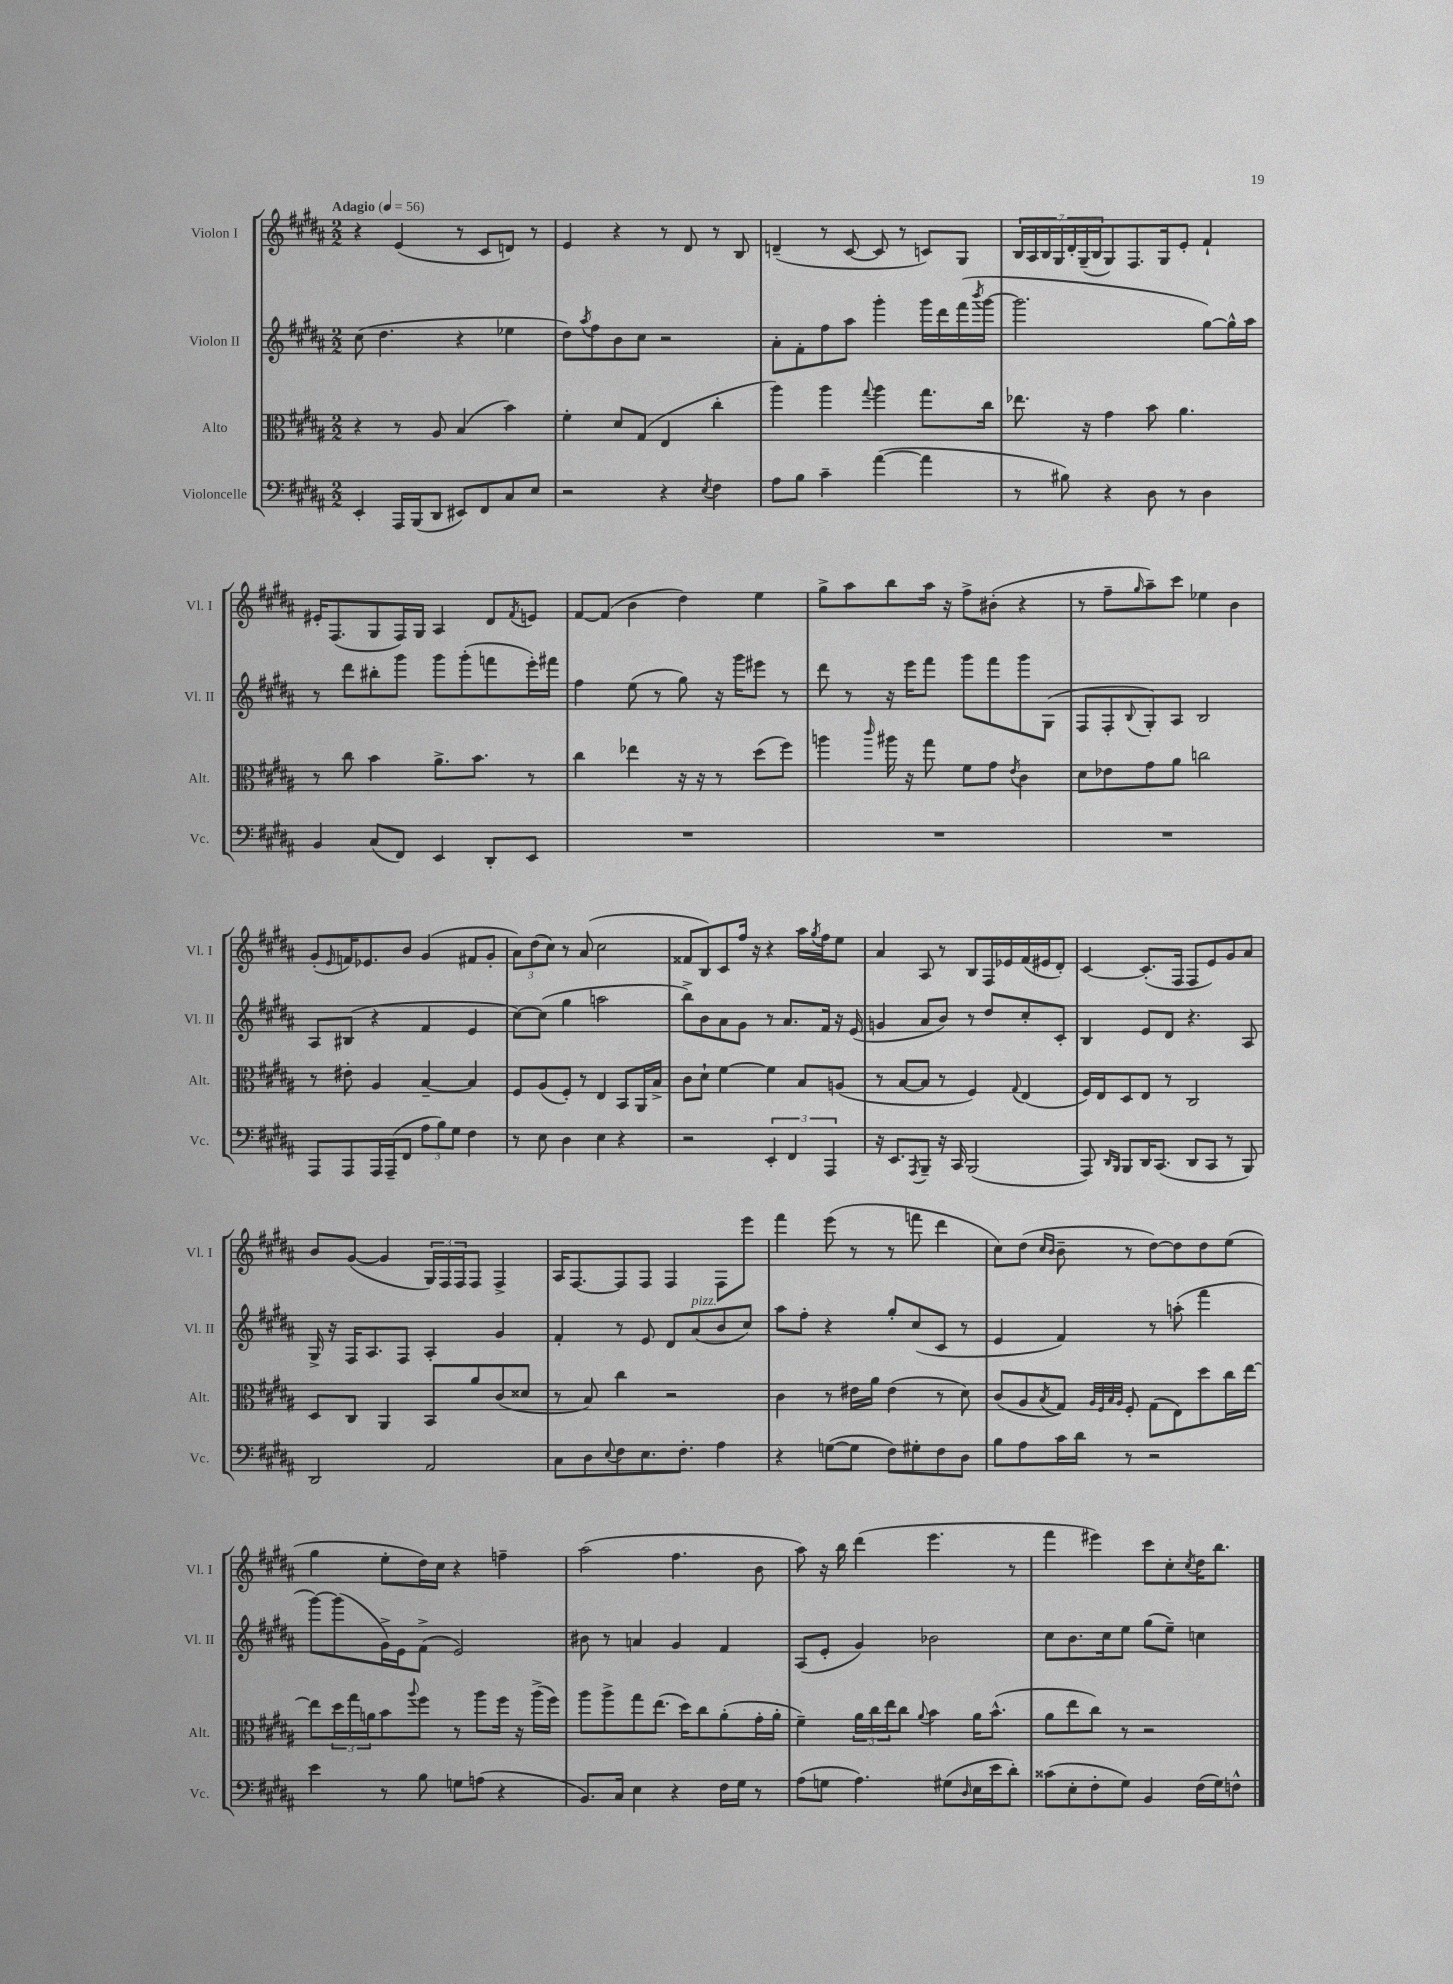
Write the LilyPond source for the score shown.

<<
\new StaffGroup <<
\new Staff = "s0" \with { instrumentName = "Violon I" shortInstrumentName = "Vl. I" } {
    \clef treble \key b \major \numericTimeSignature \time 2/2 \tempo "Adagio" 4 = 56
    r4 e'4( r8 cis'8 d'8) r8 |
    e'4 r4 r8 dis'8 r8 b8 |
    d'4--( r8 cis'8~ cis'8 r8 c'8) gis8 |
    \tuplet 7/4 { b16 ais16 b16 gis16 dis'16-. gis16--( b16 } gis8) fis8. gis16 e'8-. fis'4-! |
    eis'16-. fis8.( gis8 fis16) gis16 ais4 dis'8 \acciaccatura { fis'8 } e'8 |
    fis'8~ fis'8( b'4 dis''4) e''4 |
    gis''8-> ais''8 b''8 ais''16 r16 fis''8-> bis'8-.( r4 |
    r8 fis''8-- \grace { gis''16 } ais''8--) cis'''8 ees''4 b'4 |
    gis'8-.( \grace { e'16 } f'16) ees'8. b'8 gis'4( fis'8 gis'8-. |
    \tuplet 3/2 { ais'8) dis''8( cis''8) } r8 ais'8( cis''2 |
    fisis'8 b8) cis'8 fis''16 r16 r4 ais''16 \acciaccatura { gis''8 } fis''16 e''8 |
    ais'4 ais8 r8 b8 fis16 ees'16 fis'16( eis'16 dis'8-.) |
    cis'4~ cis'8.-.( fis16 fis8 e'8) gis'8 ais'8 |
    b'8 gis'8~( gis'4 \tuplet 3/2 { gis16) fis16 fis16 } fis8 fis4-> |
    ais16 fis8.~ fis8 fis8 fis4 fis8 e'''8 |
    fis'''4 e'''8( r8 r8 f'''8 dis'''4 |
    cis''8) dis''8( \grace { cis''16 b'16 } b'8-- r8 dis''8~) dis''8 dis''8 e''8( |
    gis''4 e''8-. dis''16) cis''16 r4 f''4-- |
    ais''2( fis''4. b'8 |
    ais''8) r16 b''16 dis'''4( e'''4. r8 |
    fis'''4 eis'''4) cis'''8 cis''8-. \acciaccatura { cis''8 } dis''16 b''8. \bar "|." |
}
\new Staff = "s1" \with { instrumentName = "Violon II" shortInstrumentName = "Vl. II" } {
    \clef treble \key b \major \numericTimeSignature \time 2/2
    cis''8( dis''4. r4 ees''4 |
    dis''8) \acciaccatura { ais''8 } fis''8 b'8 cis''8 r2 |
    ais'8-. fis'8-. fis''8 ais''8 gis'''4-. gis'''16 dis'''16 fis'''16( \acciaccatura { b'''8 } gis'''16~ |
    gis'''2. gis''8~) gis''16-^ ais''16 |
    r8 dis'''8 bis''8-. gis'''8 gis'''8 gis'''8-.( f'''8 e'''16-.) fis'''16 |
    fis''4 e''8( r8 gis''8) r16 gis'''16 eis'''8 r8 |
    dis'''8 r8 r16 e'''16 fis'''8 gis'''8 fis'''8 gis'''8 gis8( |
    fis8 fis8-. \appoggiatura { b8 } gis8-.) ais8 b2 |
    ais8 bis8( r4 fis'4 e'4 |
    cis''8~) cis''8( gis''4 a''2 |
    b''8->) b'8 ais'8 gis'8 r8 ais'8. fis'16 r16 e'16( |
    g'4 ais'8 b'8) r8 dis''8 cis''8-. cis'8-. |
    b4 e'8 dis'8 r4. ais8 |
    gis16-> r16 fis16 ais8. fis8 ais4-. gis'4 |
    fis'4-. r8 e'8 dis'8 ais'8^\markup { \italic "pizz." }( b'8 cis''8) |
    ais''8 fis''8-. r4 gis''8-. cis''8( cis'8 r8 |
    e'4 fis'4) r8 a''8-.( fis'''4 |
    gis'''8~) gis'''8( gis'16->) e'16 fis'8->( e'2) |
    bis'8 r8 a'4 gis'4 fis'4 |
    ais8( e'8-. gis'4) bes'2 |
    cis''8 b'8. cis''16 e''8 gis''8( e''8--) c''4 \bar "|." |
}
\new Staff = "s2" \with { instrumentName = "Alto" shortInstrumentName = "Alt." } {
    \clef alto \key b \major \numericTimeSignature \time 2/2
    r4 r8 ais8 b4( b'4) |
    fis'4-. dis'8 gis8( e4 cis''4-. |
    ais''4) ais''4 \appoggiatura { gis''8 } ais''4 gis''8. cis''16 |
    ees''8. r16 gis'4 b'8 ais'4. |
    r8 cis''8 b'4 ais'8.-> b'8. r8 |
    cis''4 ees''4 r16 r16 r8 dis''8( fis''8) |
    a''4 \grace { cis'''16 } ais''16 r16 gis''8 fis'8 gis'8 \acciaccatura { e'8 } cis'4 |
    dis'8 ees'8 gis'8 ais'8 c''2 |
    r8 eis'8-. ais4 b4~-- b4 |
    fis8 ais8( fis8-.) r8 e4 b,8 ais,16 b16-> |
    cis'8 dis'8-! fis'4~ fis'4 b8 a8( |
    r8 b8~ b8 r8 fis4) \appoggiatura { gis8 } e4( |
    fis16) e16 dis8 e8 r8 cis2 |
    dis8 cis8 ais,4 b,8 ais'8 cis'8( disis'8 |
    r8 b8) cis''4 r2 |
    cis'4 r8 eis'16 ais'16 eis'4( r8 dis'8) |
    cis'8( ais8 \acciaccatura { b8 } gis8) \grace { ais32 fis32 b32 ais32 } fis8-. gis8( e8) dis''8 cis''16 e''16~ |
    e''8 \tuplet 3/2 { dis''16 gis''16 a'16 } b'8 \appoggiatura { ais''8 } fis''8 r8 ais''8 fis''16 r16 ais''16->( fis''16) |
    ais''8 ais''8-> gis''8 e''8.( dis''16) cis''8 ais'8-.( gis'16-. ais'16-. |
    fis'4--) \tuplet 3/2 { ais'16 cis''16 e''16 } cis''8 \appoggiatura { ais'8 } b'4 ais'16 b'8.-^( |
    ais'8 e''8 cis''8) r8 r2 \bar "|." |
}
\new Staff = "s3" \with { instrumentName = "Violoncelle" shortInstrumentName = "Vc." } {
    \clef bass \key b \major \numericTimeSignature \time 2/2
    e,4-. ais,,16 b,,16( dis,8 eis,8) fis,8 cis8 e8 |
    r2 r4 \acciaccatura { e8 } fis4 |
    ais8 b8 cis'4-- ais'4~( ais'4 |
    r8 bis8) r4 dis8 r8 dis4 |
    b,4 cis8( fis,8) e,4 dis,8-. e,8 |
    R1 |
    R1 |
    R1 |
    ais,,8 ais,,8 ais,,16 ais,,16--( fis,8 \tuplet 3/2 { ais8 b8) gis8 } fis4 |
    r8 e8 dis4 e4 r4 |
    r2 \tuplet 3/2 { e,4-. fis,4 ais,,4 } |
    r16 e,8. \acciaccatura { ais,,8 } b,,8-- r16 cis,16 b,,2( |
    ais,,8) \grace { dis,16 b,,16 } b,,8 dis,16 cis,8.( dis,8 cis,8 r8 b,,8) |
    dis,2 ais,2 |
    cis8 dis8 \appoggiatura { e8 } fis8 e8. fis8.-. ais4 |
    r4 g8~( g8 fis8) gis8-. fis8 dis8 |
    b8 ais8 cis'16 dis'16 r8 r2 |
    e'4 r8 b8 g8 a8( r4 |
    b,8.) cis16 e4 r4 fis16 gis16 r8 |
    ais8( g8 ais4.) gis8( \grace { dis16 } e16 e'16 dis'8-.) |
    cisis'8( e8-. fis8-. gis8) b,4 fis16( gis16) f8-^ \bar "|." |
}
>>
>>
\layout { \context { \Score \remove "Bar_number_engraver" } }
